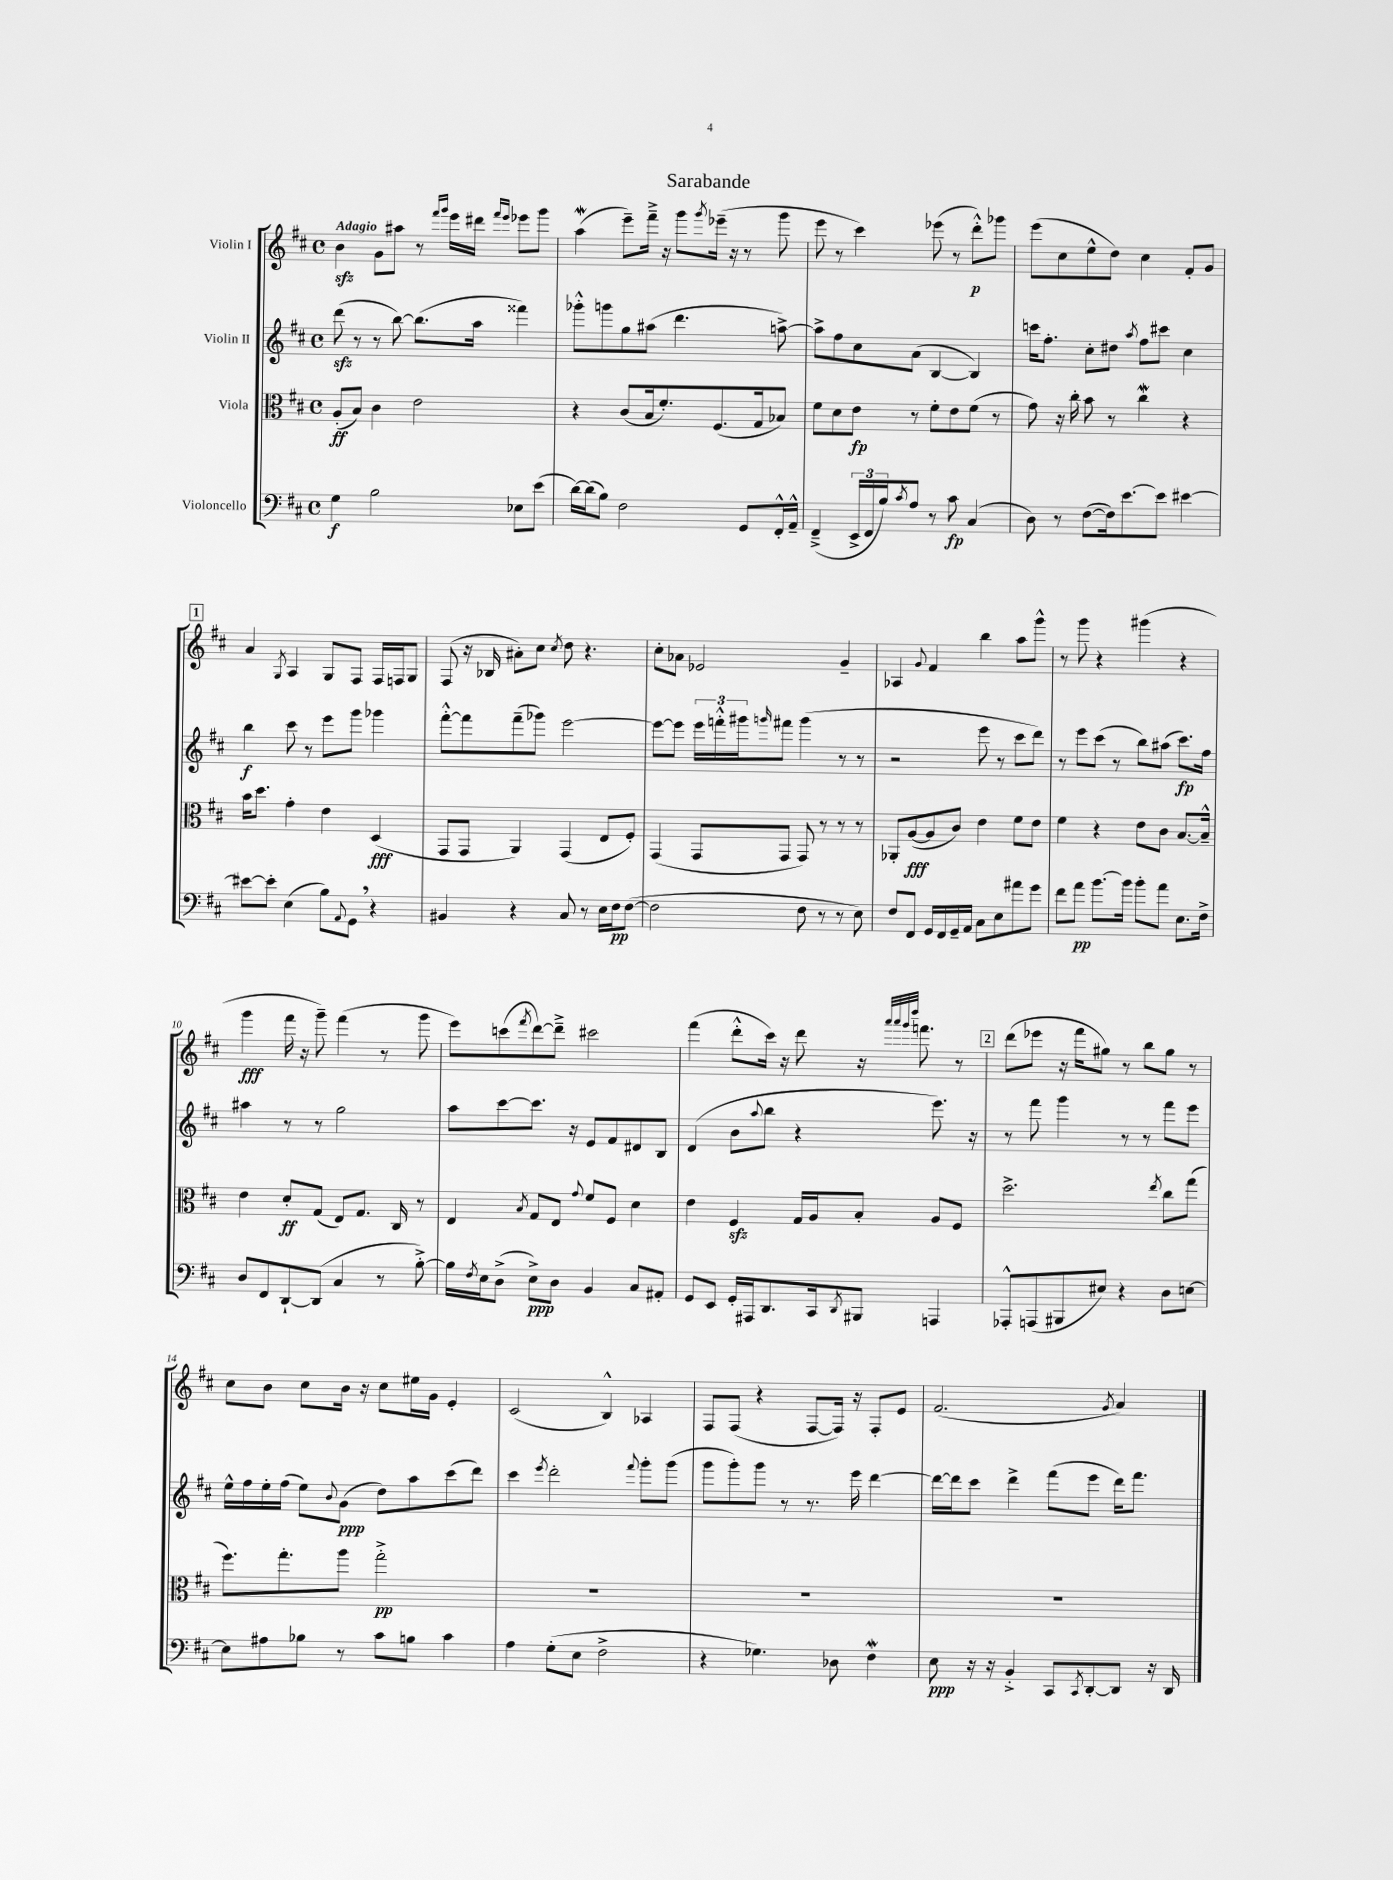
\header { title = "Sarabande" }
<<
\new StaffGroup <<
\new Staff = "s0" \with { instrumentName = "Violin I" } {
    \clef treble \key d \major \defaultTimeSignature \time 4/4 \tempo "Adagio"
    b'4\sfz g'8 ais''8 r8 \grace { fis'''16 g'''16 } e'''16 dis'''16 \grace { fis'''16 e'''16 } ees'''8 g'''8 |
    a''4\mordent( e'''8--) fis'''16---> r16 g'''8 \acciaccatura { g'''8 } ees'''16--( r16 r8 g'''8 |
    e'''8 r8 cis'''4) ees'''8( r8 d'''8-.-^\p) ges'''8 |
    e'''8( cis''8 e''8-^ d''8) cis''4 fis'8-. g'8 |
    \mark \markup { \box "1" } a'4 \acciaccatura { g8 } a4 g8 fis8 fis16 f16 g8 |
    fis8( r16 bes16 ais'8-.) cis''8 \acciaccatura { cis''8 } d''8 r4. |
    cis''8-. aes'8 ees'2 g'4-- |
    aes4 \appoggiatura { g'8 } fis'4 b''4 a''8 g'''8-^ |
    r8 g'''8 r4 gis'''4( r4 |
    g'''4\fff fis'''16 r16 g'''8--) fis'''4( r8 g'''8 |
    e'''8) c'''8( \acciaccatura { fis'''8 } d'''8~) d'''8---> cis'''2 |
    fis'''4( d'''8-.-^ cis'''16) r16 d'''8 r16 \grace { a'''32 a'''32 g'''32 d''''32 } f'''8. r8 |
    \mark \markup { \box "2" } d'''8( ees'''8 r16 fis'''16 gis''8) r8 b''8 gis''8 r8 |
    cis''8 b'8 cis''8 b'16 r16 cis''8 eis''16 g'16 e'4-. |
    cis'2( b4-^) aes4 |
    fis8 fis8( r4 fis8~ fis16) r16 fis8-. e'8 |
    fis'2.( \acciaccatura { g'8 } a'4) \bar "|." |
}
\new Staff = "s1" \with { instrumentName = "Violin II" } {
    \clef treble \key d \major \defaultTimeSignature \time 4/4
    d'''8\sfz( r8 r8 b''8~) b''8.( a''16 fisis'''4) |
    ges'''8-.-^ g'''8 g''8 ais''8( d'''4. a''8~->) |
    a''8-> fis''8 cis''8 a'8( b4~ b4) |
    c'''16 fis''8.-. cis''8-. dis''8 \acciaccatura { a''8 } fis''8 cis'''8 cis''4 |
    \mark \markup { \box "1" } b''4\f cis'''8 r8 e'''8 g'''8 ges'''4 |
    fis'''8~-.-^ fis'''8 fis'''8--( ges'''8) e'''2~ |
    e'''8~ e'''8 \tuplet 3/2 { e'''16 f'''16-.-^ gis'''16 } \grace { g'''16 } fis'''8 g'''4( r8 r8 |
    r2 e'''8 r8 cis'''8 d'''8) |
    r8 e'''8 cis'''8( r8 b''8) ais''8( cis'''8.\fp) fis''16 |
    ais''4 r8 r8 g''2 |
    a''8 cis'''8~ cis'''8. r16 e'8 fis'8 dis'8 b8 |
    d'4( b'8 \appoggiatura { a''8 } b''8 r4 e'''8.) r16 |
    \mark \markup { \box "2" } r8 fis'''8 g'''4 r8 r8 fis'''8 e'''8 |
    e''16-^ fis''16 e''16-. fis''16( e''8) \appoggiatura { b'8 } g'8\ppp( d''8) a''8 cis'''8( d'''8) |
    cis'''4 \acciaccatura { e'''8 } d'''2-. \appoggiatura { fis'''8 } g'''8-. g'''8( |
    g'''8 g'''8-.) g'''8 r8 r8. e'''16 d'''4~ |
    d'''16~ d'''16 cis'''8 d'''4-> fis'''8( e'''8 d'''16) fis'''8. \bar "|." |
}
\new Staff = "s2" \with { instrumentName = "Viola" } {
    \clef alto \key d \major \defaultTimeSignature \time 4/4
    a8-.\ff( b8) cis'4 e'2 |
    r4 cis'8( b16 fis'8.-.) fis8.( g16 bes8) |
    fis'8 d'8 e'8\fp r8 fis'8-. e'8 fis'8( r8 |
    g'8) r16 cis''16-. b'8 r8 cis''4\mordent r4 |
    \mark \markup { \box "1" } b'16 d''8. g'4-. e'4 d4\fff( |
    g,8 g,8 a,4) g,4( e8 fis8-.) |
    g,4( g,8 g,8 g,8) r8 r8 r8 |
    aes,8-. a8~\fff( a8 cis'8) e'4 fis'8 e'8 |
    fis'4 r4 e'8 cis'8 b8.~ b16---^ |
    e'4 d'8-.\ff g8( e8) g8. cis16 r8 |
    e4 \acciaccatura { b8 } g8 e8 \appoggiatura { g'8 } fis'8 fis8 d'4 |
    e'4 fis4\sfz g16 a16 b8-. a8 fis8 |
    \mark \markup { \box "2" } d''2.-> \acciaccatura { e''8 } cis''8 g''8( |
    fis''8.) g''8.-. a''8 g''2-.->\pp |
    R1 |
    R1 |
    R1 \bar "|." |
}
\new Staff = "s3" \with { instrumentName = "Violoncello" } {
    \clef bass \key d \major \defaultTimeSignature \time 4/4
    g4\f b2 ees8 e'8( |
    d'16~) d'16( b8) fis2 g,8 fis,16-.-^ a,16---^ |
    fis,4--->( \tuplet 3/2 { e,16-> fis,16 b16) } \acciaccatura { cis'8 } a8 r8 cis'8\fp cis4( |
    d8) r8 fis8~( fis16) e'8.~ e'8 eis'4~ |
    \mark \markup { \box "1" } eis'8~ eis'8-. e4( b8) \appoggiatura { a,8 } g,8 \breathe r4 |
    bis,4 r4 cis8 r8 e16 fis16\pp fis8~( |
    fis2 fis8 r8 r8 e8) |
    fis8 fis,8 g,16 fis,16 g,16-- a,16 cis8 e8 ais'8 g'8 |
    fis'8 a'8\pp b'8.~ b'16 b'8-. a'8 e8. fis16-> |
    d8 fis,8 d,8~-! d,8( cis4 r8 b8~-.->) |
    b16 \acciaccatura { fis8 } e16 d8->( e8->\ppp) d8 b,4 cis8 ais,8-. |
    g,8 e,8 g,16-. ais,,16 d,8. cis,16 \acciaccatura { d,8 } bis,,8 a,,4 |
    \mark \markup { \box "2" } aes,,8-.-^ a,,8( bis,,8 eis8) r4 d8 e8~ |
    e8 ais8 bes8 r8 cis'8 b8 cis'4 |
    a4 g8-.( e8 fis2-> |
    r4 ges4.) des8 fis4\mordent |
    e8\ppp r16 r16 b,4-.-> cis,8 \acciaccatura { cis,8 } d,8~-. d,8 r16 d,16 \bar "|." |
}
>>
>>
